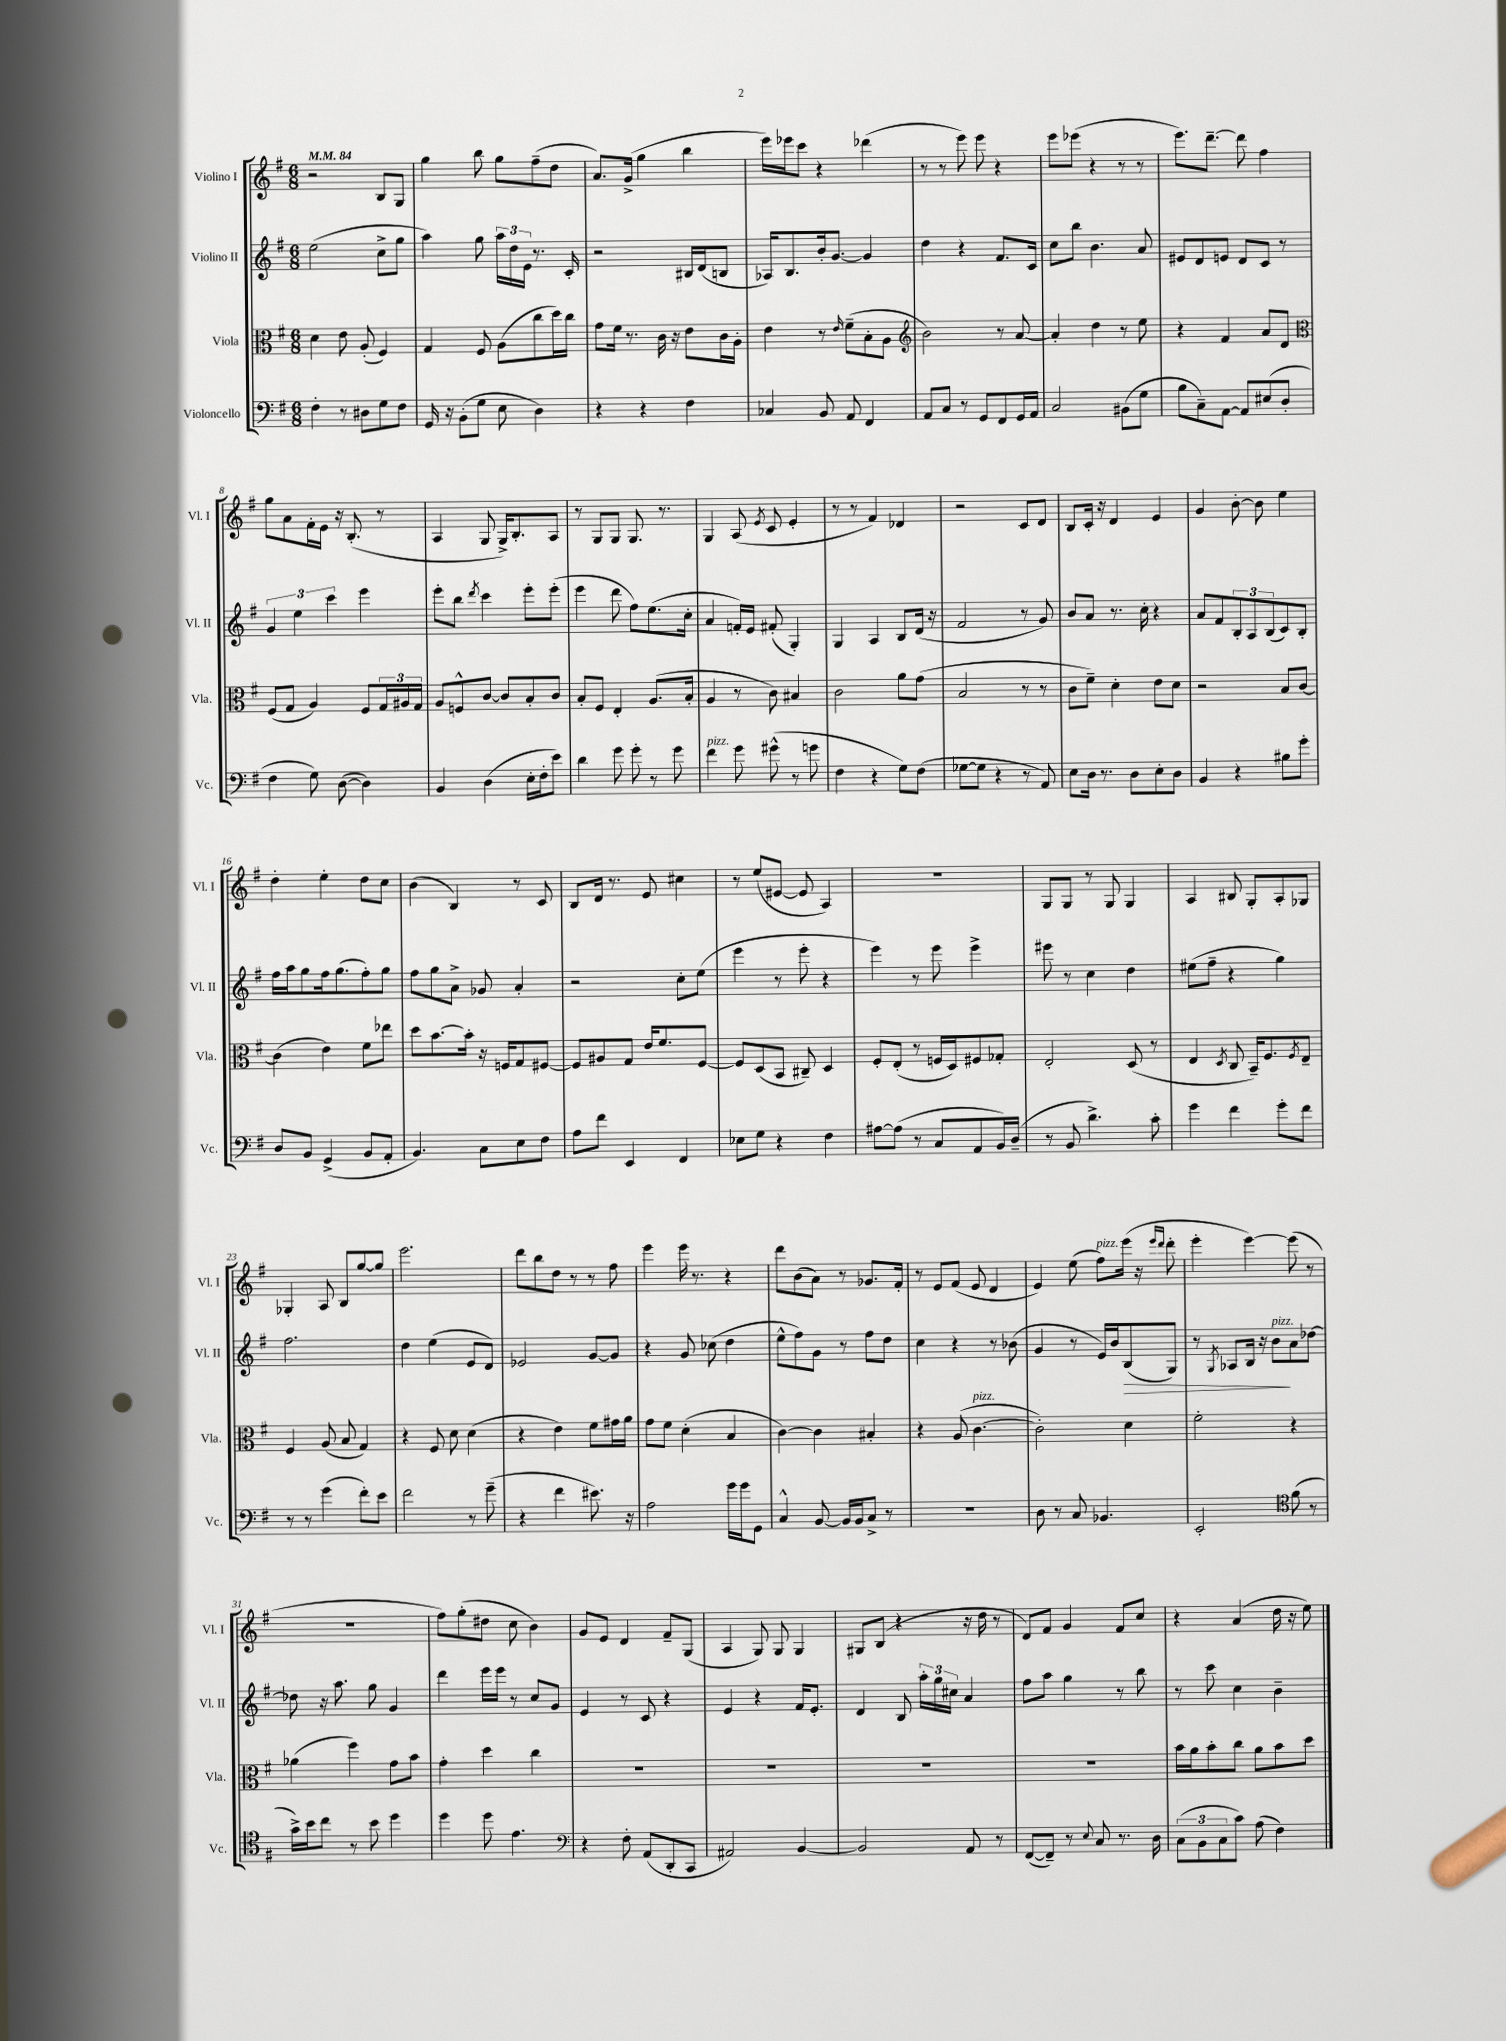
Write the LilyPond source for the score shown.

<<
\new StaffGroup <<
\new Staff = "s0" \with { instrumentName = "Violino I" shortInstrumentName = "Vl. I" } {
    \clef treble \key g \major \numericTimeSignature \time 6/8 \tempo 4 = 84
    r2 b8 g8 |
    g''4 b''8 g''8 fis''8--( d''8 |
    a'8.) g'16->( g''4 b''4 |
    e'''16) ees'''16 c'''8 r4 des'''4( |
    r8 r8 e'''8) e'''8 r4 |
    e'''8 ees'''8( r4 r8 r8 |
    e'''8.) d'''8.~-- d'''8 fis''4 |
    g''8 a'8 fis'16-. e'16 r16 b8.-.( r8 |
    a4 g8 g16->) b8.-. a8 |
    r8 g8 g8 g8. r8. |
    g4 a8( \acciaccatura { e'8 } c'8 e'4-. |
    r8 r8 fis'4) des'4 |
    r2 c'8 d'8 |
    b8 c'16-. r16 d'4 e'4 |
    g'4 b'8~-. b'8 e''4 |
    d''4-. e''4-. d''8 c''8 |
    b'4( b4) r8 c'8 |
    b8 d'16 r8. e'8 cis''4 |
    r8 e''8( eis'8~ eis'8 a4) |
    R2. |
    g8 g8 r8 g8 g4 |
    a4 bis8 g8-. a8-. ges8 |
    ges4-. a8 b8 g''8~ g''8 |
    e'''2. |
    d'''8 b''8 d''8 r8 r8 fis''8 |
    e'''4 e'''16 r8. r4 |
    d'''8 b'8( a'8) r8 ges'8. fis'16-. |
    r8 e'8 fis'8( e'8 d'4 |
    e'4) e''8( fis''8^\markup { \italic "pizz." }) e'''16( r16 \grace { e'''16 d'''16 } d'''8-. |
    e'''4-. e'''4~) e'''8( r8 |
    R2. |
    fis''8) g''8-.( dis''8 c''8 b'4) |
    g'8 e'8 d'4 fis'8-- g8( |
    a4 g8) g8 g4 |
    gis8 b8( r4 r16 d''16 r8 |
    d'8) fis'8 g'4 fis'8 c''8 |
    r4 a'4( d''16 r16 e''8) \bar "|." |
}
\new Staff = "s1" \with { instrumentName = "Violino II" shortInstrumentName = "Vl. II" } {
    \clef treble \key g \major \numericTimeSignature \time 6/8
    e''2( c''8-> g''8 |
    a''4) g''8 \tuplet 3/2 { a''16 d''16 e'16 } r8. c'16-. |
    r2 bis16 d'16( b8 |
    aes16) b8. b'16-. g'8.~ g'4 |
    d''4 r4 fis'8. c'16 |
    c''8 b''8 b'4. a'8 |
    eis'8 d'8 e'8 d'8 c'8 r8 |
    \tuplet 3/2 { g'4 e''4 c'''4 } e'''4 |
    e'''8-. b''8 \acciaccatura { d'''8 } c'''4 e'''8-. e'''8-.( |
    e'''4 d'''8 fis''8) e''8.( c''16-. |
    a'4 f'16-.) e'16 fis'8-.( g4-.) |
    g4 a4 b8 d'16( r16 |
    fis'2 r8 g'8) |
    b'8 a'8 r8. c''16-. r4 |
    a'8 fis'8 \tuplet 3/2 { b8-. a8 b8( } c'8) b8-. |
    fis''16 a''16 g''8 fis''16 g''8.( fis''8-.) g''8 |
    fis''8 g''8 a'8-> ges'8 a'4-. |
    r2 c''8-. e''8( |
    e'''4 r8 e'''8-. r4 |
    e'''4) r8 e'''8 e'''4-> |
    eis'''8 r8 c''4 d''4 |
    eis''8( fis''8-- r4 g''4) |
    fis''2. |
    d''4 e''4( e'8 d'8) |
    ees'2 g'8~ g'8 |
    r4 g'8 ces''8( d''4 |
    e''8-^ fis''8) g'8 r8 fis''8 d''8 |
    c''4 r4 r8 bes'8( |
    g'4 r8 e'16) b'16 b8\>( g8) |
    r8 \acciaccatura { g8 } aes8 b16 r16 b'8\!^\markup { \italic "pizz." } a'8 des''8~ |
    des''8 r16 a''8. g''8 g'4 |
    d'''4 e'''16 e'''16 r8 c''8 g'8 |
    e'4 r8 c'8 r4 |
    e'4 r4 fis'16 e'8.-. |
    d'4 b8 \tuplet 3/2 { a''16-. g''16 cis''16 } a'4 |
    fis''8 a''8 g''4 r8 b''8 |
    r8 c'''8 c''4 b'4-- \bar "|." |
}
\new Staff = "s2" \with { instrumentName = "Viola" shortInstrumentName = "Vla." } {
    \clef alto \key g \major \numericTimeSignature \time 6/8
    d'4 e'8 a8-.( fis4) |
    g4 fis8 a8( c''8 d''16) c''16 |
    g'8 fis'16 r8. c'16 r16 e'8 c'16 a16-. |
    e'4 r8 \grace { e'16 } fis'8--( b8-. a8 |
    \clef treble b'2) r8 a'8~ |
    a'4-. d''4 r8 e''8 |
    r4 fis'4 a'8 d'8 |
    \clef alto fis8( g8 a4) fis8 \tuplet 3/2 { g16 ais16 g16 } |
    a8 f8-^ c'8~ c'8 b8-. c'8 |
    b8-. fis8 e4-. a8.( b16-. |
    a4 r8 c'8) bis4 |
    c'2 a'8 g'8( |
    b2 r8 r8 |
    c'8 fis'8--) d'4-. e'8 d'8 |
    r2 b8 c'8~ |
    c'4( e'4) fis'8 ees''8 |
    d''8 b'8.~ b'16-. r16 f16 g8 fis8~ |
    fis8 ais8 g8 e'16 fis'8. fis8~ |
    fis8 d8( b,8 cis8--) d4 |
    fis8-. e8-.( r8 f16 d16) fis8 ges8-. |
    e2-. d8( r8 |
    e4 \acciaccatura { d8 } c8 b,16--) fis8. \acciaccatura { fis8 } e8-- |
    fis4 a8( b8 g4) |
    r4 fis8 d'8 d'4( |
    r4 e'4) fis'8 gis'16 a'16 |
    g'8 fis'8 d'4-.( b4 |
    c'4~) c'4 bis4-. |
    r4 a8( c'4.~^\markup { \italic "pizz." } |
    c'2-.) d'4 |
    fis'2-. r4 |
    aes'4( fis''4) g'8 b'8 |
    g'4-. d''4 c''4 |
    R2. |
    R2. |
    R2. |
    R2. |
    b'16 a'16 b'8-. c''8 a'8 b'8 d''8 \bar "|." |
}
\new Staff = "s3" \with { instrumentName = "Violoncello" shortInstrumentName = "Vc." } {
    \clef bass \key g \major \numericTimeSignature \time 6/8
    fis4-. r8 dis8 g8 fis8 |
    g,16 r16 b,8-.( g8 e8 d4) |
    r4 r4 fis4 |
    ces4 b,8 a,8 fis,4 |
    a,8 c8 r8 g,8 fis,8 g,16 a,16 |
    c2 bis,8( g8 |
    b8 c8--) a,8~ a,8 eis8( d8-. |
    fis4 g8) d8~( d4) |
    b,4 d4( e16-. fis16-. e'8) |
    d'4 g'8 g'8-. r8 g'8 |
    fis'4^\markup { \italic "pizz." } g'8 gis'8-^( r8 g'8 |
    fis4 r4 g8) fis8( |
    ges8~ ges8 r4 r8 a,8) |
    e8 d16 r8. d8 e8-. d8 |
    b,4 r4 bis8 g'8-. |
    d8 b,8 g,4->( b,8 a,8-. |
    b,4.) c8 e8 fis8 |
    a8 fis'8 e,4 fis,4 |
    ees8 g8 r4 fis4 |
    ais8~ ais8( r8 c8 a,8 b,16) d16--( |
    r8 b,8 d'4.->) c'8-. |
    g'4 fis'4 g'8-. fis'8 |
    r8 r8 g'4( fis'8-.) e'8 |
    fis'2 r8 g'8--( |
    r4 fis'4 eis'8.) r16 |
    a2 g'16 g'16 g,8 |
    c4-^ b,8~ b,16 b,16 c8-> r8 |
    R2. |
    d8 r8 c8 bes,4. |
    e,2-. \clef tenor fis'8( r8 |
    g'16->) b'16 c''8 r8 b'8 d''4 |
    d''4 d''8 e'4. |
    \clef bass r4 fis8-. a,8( d,8-. c,8 |
    ais,2) b,4~ |
    b,2 a,8 r8 |
    fis,8~( fis,8--) r8 \appoggiatura { e8 } c8 r8. d16 |
    \tuplet 3/2 { c8( b,8 c8 } c'8) a8( fis4) \bar "|." |
}
>>
>>
